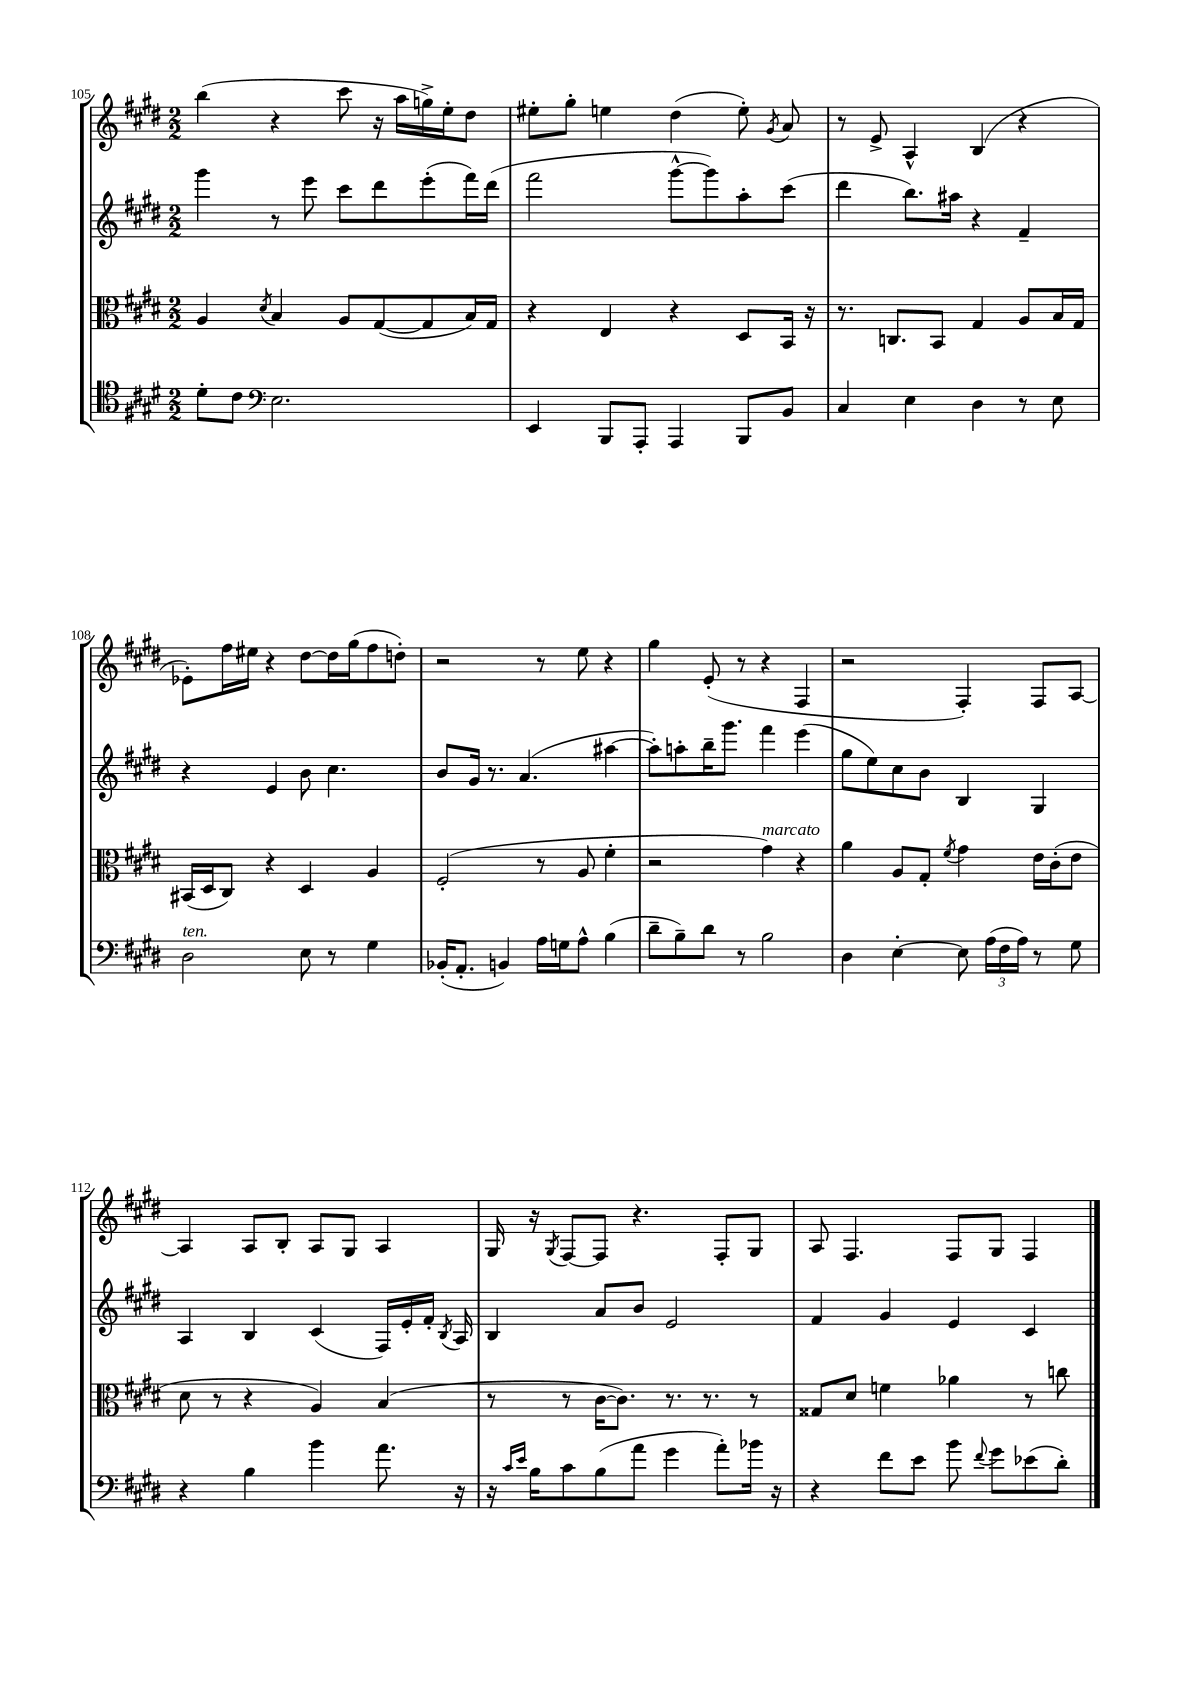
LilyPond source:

<<
\new StaffGroup <<
\new Staff = "s0" {
    \clef treble \key e \major \numericTimeSignature \time 2/2
    \autoBeamOff b''4( r4 cis'''8 r16 a''16[ g''16->) e''16-. dis''8] |
    eis''8[-. gis''8]-. e''4 dis''4( e''8-.) \acciaccatura { gis'8 } a'8 |
    r8 e'8-> a4-^ b4( r4 |
    ees'8[-.) fis''16 eis''16] r4 dis''8[~ dis''16 gis''16( fis''8 d''8]-.) |
    r2 r8 e''8 r4 |
    gis''4 e'8-.( r8 r4 fis4 |
    r2 fis4-.) fis8[ a8]~ |
    a4 a8[ b8]-. a8[ gis8] a4 |
    gis16 r16 \acciaccatura { gis8 } fis8[~ fis8] r4. fis8[-. gis8] |
    a8 fis4. fis8[ gis8] fis4 \bar "|." |
}
\new Staff = "s1" {
    \clef treble \key e \major \numericTimeSignature \time 2/2
    \autoBeamOff gis'''4 r8 e'''8 cis'''8[ dis'''8 e'''8-.( fis'''16) dis'''16]( |
    fis'''2 gis'''8[~-^ gis'''8) a''8-. cis'''8]( |
    dis'''4 b''8.[) ais''16] r4 fis'4-- |
    r4 e'4 b'8 cis''4. |
    b'8[ gis'16] r8. a'4.( ais''4~ |
    ais''8[-.) a''8-. b''16-- gis'''8.] fis'''4 e'''4( |
    gis''8[ e''8) cis''8 b'8] b4 gis4 |
    a4 b4 cis'4( fis16[) e'16-. fis'16]-. \acciaccatura { b8 } a16 |
    b4 a'8[ b'8] e'2 |
    fis'4 gis'4 e'4 cis'4 \bar "|." |
}
\new Staff = "s2" {
    \clef alto \key e \major \numericTimeSignature \time 2/2
    \autoBeamOff a4 \acciaccatura { dis'8 } b4 a8[ gis8~( gis8 b16) gis16] |
    r4 e4 r4 dis8[ b,16] r16 |
    r8. c8.[ b,8] gis4 a8[ b16 gis16] |
    bis,16[( dis16 cis8]) r4 dis4 a4 |
    fis2-.( r8 a8 fis'4-. |
    r2 gis'4^\markup { \italic "marcato" }) r4 |
    a'4 a8[ gis8]-. \acciaccatura { fis'8 } gis'4 e'16[ cis'16-.( e'8] |
    dis'8 r8 r4 a4) b4( |
    r8 r8 cis'16[~ cis'8.]) r8. r8. r8 |
    gisis8[ dis'8] f'4 aes'4 r8 c''8 \bar "|." |
}
\new Staff = "s3" {
    \clef tenor \key e \major \numericTimeSignature \time 2/2
    \autoBeamOff dis'8[-. cis'8] \clef bass e2. |
    e,4 b,,8[ a,,8]-. a,,4 b,,8[ b,8] |
    cis4 e4 dis4 r8 e8 |
    dis2^\markup { \italic "ten." } e8 r8 gis4 |
    bes,16[-.( a,8.]-. b,4) a16[ g16 a8]-^ b4( |
    dis'8[-- b8--) dis'8] r8 b2 |
    dis4 e4~-. e8 \tuplet 3/2 { a16[( fis16 a16]) } r8 gis8 |
    r4 b4 b'4 a'8. r16 |
    r16 \grace { cis'16[ e'16] } b16[ cis'8 b8( a'8] gis'4 a'8[-.) bes'16] r16 |
    r4 fis'8[ e'8] b'8 \appoggiatura { fis'8 } gis'8[ ees'8( dis'8]-.) \bar "|." |
}
>>
>>
\layout { \context { \Score currentBarNumber = #105 } }
